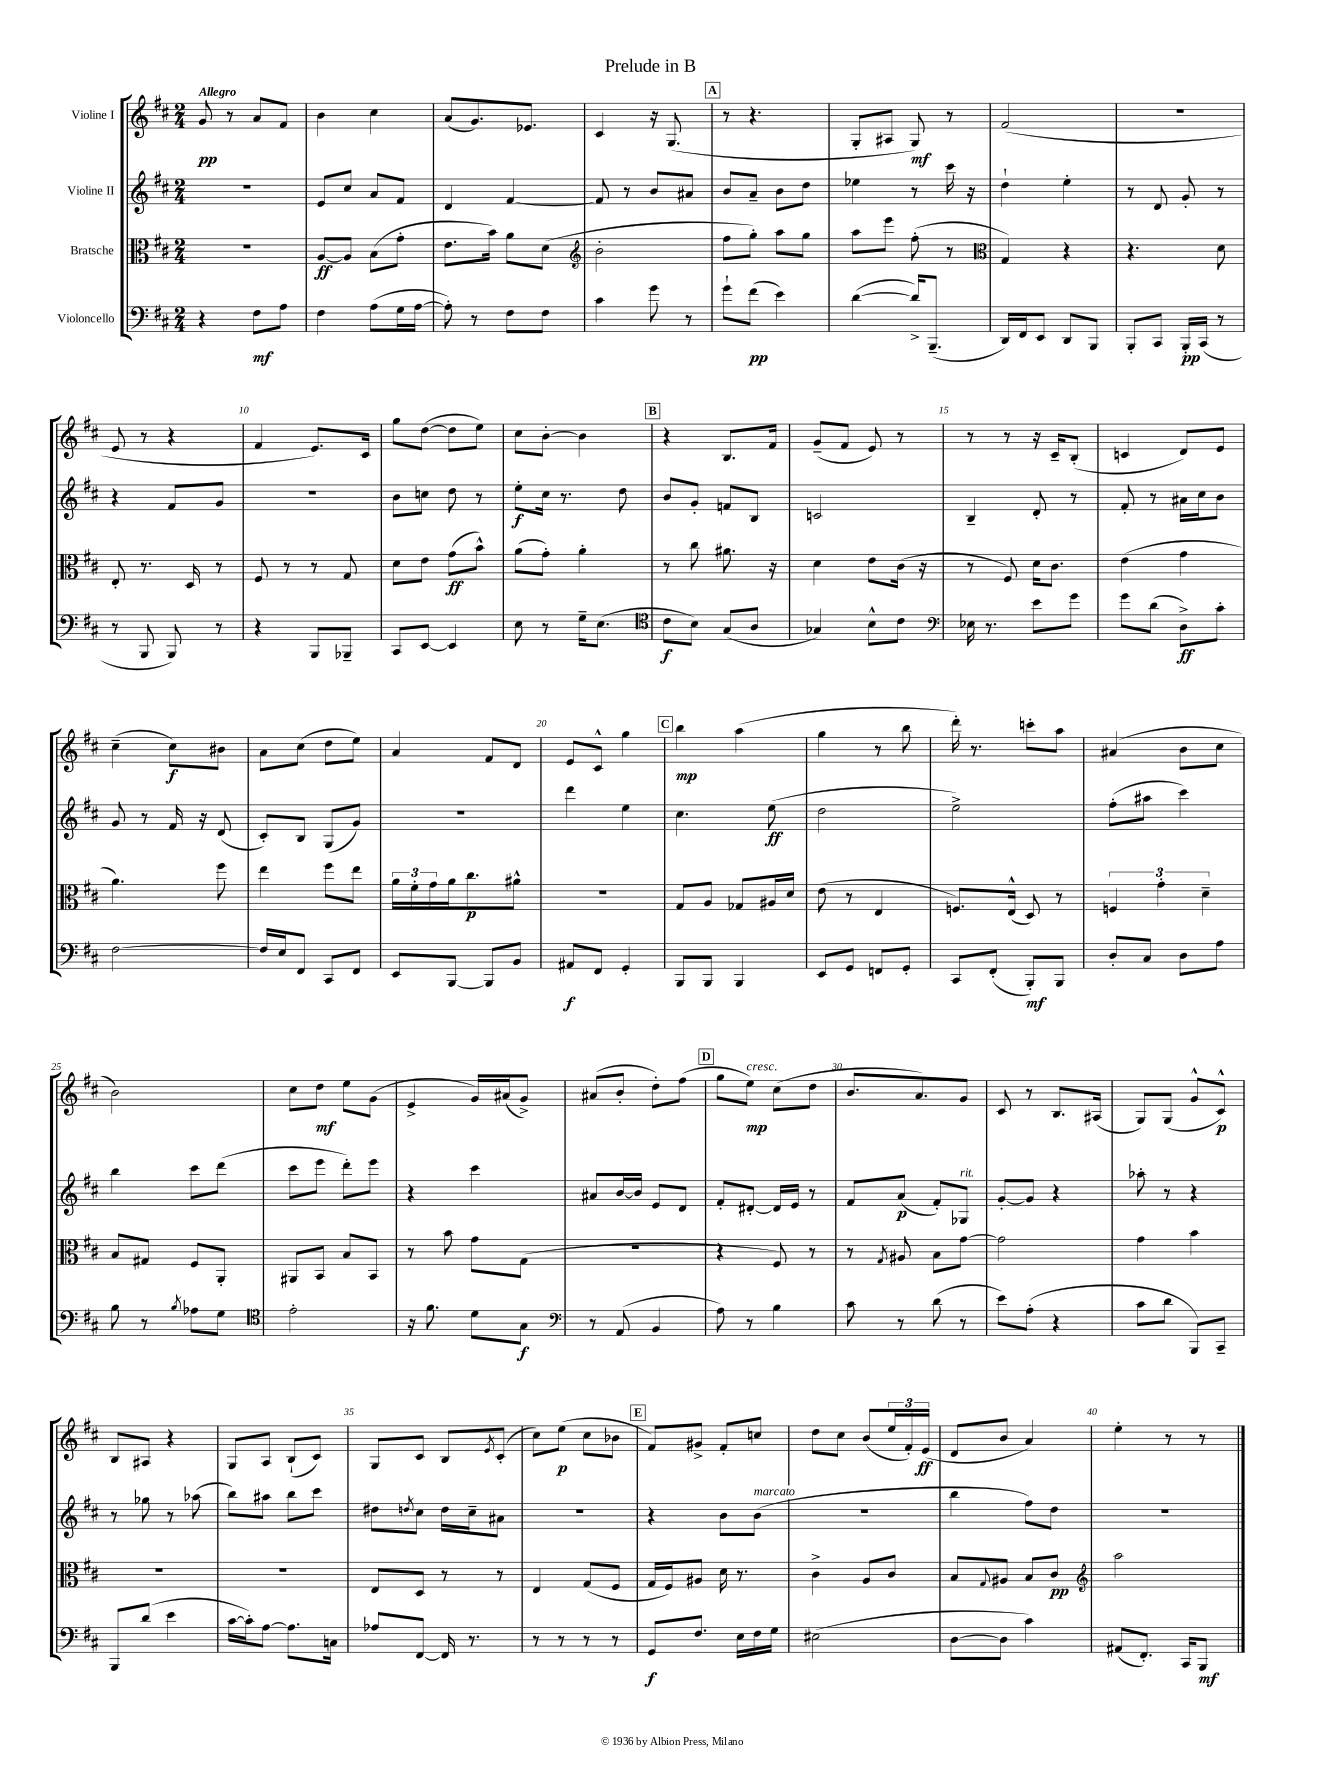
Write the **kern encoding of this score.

**kern	**dynam	**kern	**dynam	**kern	**dynam	**kern	**dynam
*part4	*part4	*part3	*part3	*part2	*part2	*part1	*part1
*staff4	*staff4	*staff3	*staff3	*staff2	*staff2	*staff1	*staff1
*I"Violoncello	*	*I"Bratsche	*	*I"Violine II	*	*I"Violine I	*
*clefF4	*	*clefC3	*	*clefG2	*	*clefG2	*
*k[f#c#]	*	*k[f#c#]	*	*k[f#c#]	*	*k[f#c#]	*
*M2/4	*	*M2/4	*	*M2/4	*	*M2/4	*
=1	=1	=1	=1	=1	=1	=1	=1
!	!	!	!	!	!	!LO:TX:a:B:t=Allegro	!
4r	.	2r	.	2r	.	8g/	pp
.	.	.	.	.	.	8r	.
8F#\L	mf	.	.	.	.	8a/L	.
8A\J	.	.	.	.	.	8f#/J	.
=2	=2	=2	=2	=2	=2	=2	=2
4F#\	.	[8A/L	ff	8e/L	.	4b\	.
.	.	8A/J]	.	8cc#/J	.	.	.
(8A\L	.	(8B\L	.	8a/L	.	4cc#\	.
16G\L	.	8g'\J	.	8f#/J	.	.	.
[16A\JJ	.	.	.	.	.	.	.
=3	=3	=3	=3	=3	=3	=3	=3
8A'\])	.	8.e\L	.	4d/	.	(8a/L	.
8r	.	.	.	.	.	8.g/)	.
.	.	16b\Jk)	.	.	.	.	.
8F#\L	.	8a\L	.	[4f#/	.	.	.
.	.	.	.	.	.	8.e-X/J	.
8F#\J	.	(8d\J	.	.	.	.	.
=4	=4	=4	=4	=4	=4	=4	=4
*	*	*clefG2	*	*	*	*	*
4c#\	.	2b'\	.	8f#/]	.	4c#/	.
.	.	.	.	8r	.	.	.
8g\	.	.	.	8b/L	.	16r	.
.	.	.	.	.	.	(8.G/	.
8r	.	.	.	8a#X/J	.	.	.
!!LO:REH:place=s1:t=A
=5	=5	=5	=5	=5	=5	=5	=5
8g`\L	.	8ff#\L	.	8b/L	.	8r	.
(8f#\J	pp	8gg'\J)	.	8a~/J	.	4.r	.
4e\)	.	8aa\L	.	8b\L	.	.	.
.	.	8gg\J	.	8dd\J	.	.	.
=6	=6	=6	=6	=6	=6	=6	=6
([4d\	.	8aa\L	.	4ee-X\	.	8G'/L	.
.	.	8eee\J	.	.	.	8A#X/J	.
16d^/KL])	.	(8ff#'\	.	8r	.	8G/)	mf
(8.BBB~/J	.	.	.	.	.	.	.
.	.	8r	.	16ccc#\	.	8r	.
.	.	.	.	16r	.	.	.
=7	=7	=7	=7	=7	=7	=7	=7
*	*	*clefC3	*	*	*	*	*
16DD/LL)	.	4G/)	.	4dd`\	.	(2f#/	.
16FF#/J	.	.	.	.	.	.	.
8EE/J	.	.	.	.	.	.	.
8DD/L	.	4r	.	4ee'\	.	.	.
8BBB/J	.	.	.	.	.	.	.
=8	=8	=8	=8	=8	=8	=8	=8
8BBB'/L	.	4.r	.	8r	.	2r	.
8CC#/J	.	.	.	8d/	.	.	.
16BBB'/LL	pp	.	.	8g'/	.	.	.
(16CC#/JJ	.	.	.	.	.	.	.
8r	.	8d\	.	8r	.	.	.
!!LO:LB:g=z
=9	=9	=9	=9	=9	=9	=9	=9
8r	.	8E'/	.	4r	.	8e/	.
8BBB/	.	8.r	.	.	.	8r	.
8BBB/)	.	.	.	8f#/L	.	4r	.
.	.	16D/	.	.	.	.	.
8r	.	8r	.	8g/J	.	.	.
=10	=10	=10	=10	=10	=10	=10	=10
4r	.	8F#/	.	2r	.	4f#/	.
.	.	8r	.	.	.	.	.
8BBB/L	.	8r	.	.	.	8.e/L)	.
8BBB-X~/J	.	8G/	.	.	.	.	.
.	.	.	.	.	.	16c#/Jk	.
=11	=11	=11	=11	=11	=11	=11	=11
8CC#/L	.	8d\L	.	8b\L	.	8gg\L	.
[8EE/J	.	8e\J	.	8ccn\J	.	([8dd\J	.
4EE/]	.	(8g\L	ff	8dd\	.	8dd\L]	.
.	.	8b^^\J)	.	8r	.	8ee\J)	.
=12	=12	=12	=12	=12	=12	=12	=12
8E\	.	(8a\L	.	8ee'\L	f	8cc#\L	.
8r	.	8g'\J)	.	16cc#\Jk	.	[8b'\J	.
.	.	.	.	8.r	.	.	.
16G~\KL	.	4a'\	.	.	.	4b\]	.
(8.E\J	.	.	.	.	.	.	.
.	.	.	.	8dd\	.	.	.
!!LO:REH:place=s1:t=B
=13	=13	=13	=13	=13	=13	=13	=13
*clefC4	*	*	*	*	*	*	*
8c#\L	f	8r	.	8b/L	.	4r	.
8B\J)	.	8cc#\	.	8g'/J	.	.	.
(8G/L	.	8.a#X\	.	8fn/L	.	8.B/L	.
8A/J	.	.	.	8B/J	.	.	.
.	.	16r	.	.	.	16f#/Jk	.
=14	=14	=14	=14	=14	=14	=14	=14
4G-X/)	.	4d\	.	2cn/	.	(8g~/L	.
.	.	.	.	.	.	8f#/J	.
8B^^\L	.	8e\L	.	.	.	8e/)	.
8c#\J	.	(16c#\Jk	.	.	.	8r	.
.	.	16r	.	.	.	.	.
=15	=15	=15	=15	=15	=15	=15	=15
*clefF4	*	*	*	*	*	*	*
16E-X\	.	8r	.	4B~/	.	8r	.
8.r	.	.	.	.	.	.	.
.	.	8F#/)	.	.	.	8r	.
8e\L	.	16d\KL	.	8d'/	.	16r	.
.	.	8.c#\J	.	.	.	16c#~/KL	.
8g\J	.	.	.	8r	.	(8B'/J	.
=16	=16	=16	=16	=16	=16	=16	=16
8g\L	.	(4e\	.	8f#'/	.	4cn/	.
(8d\J	.	.	.	8r	.	.	.
8D^\L)	ff	4g\	.	16a#X\LL	.	8d/L)	.
.	.	.	.	16cc#\J	.	.	.
8c#'\J	.	.	.	8b\J	.	8e/J	.
!!LO:LB:g=z
=17	=17	=17	=17	=17	=17	=17	=17
[2F#\	.	4.a\)	.	8g/	.	(4cc#~\	.
.	.	.	.	8r	.	.	.
.	.	.	.	16f#/	.	8cc#\L)	f
.	.	.	.	16r	.	.	.
.	.	8ff#\	.	(8d/	.	8b#X\J	.
=18	=18	=18	=18	=18	=18	=18	=18
16F#/LL]	.	4ee\	.	8c#'/L)	.	8a\L	.
16E/J	.	.	.	.	.	.	.
8FF#/J	.	.	.	8B/J	.	(8cc#\J	.
8CC#/L	.	8ff#\L	.	(8G/L	.	8dd\L	.
8FF#/J	.	8ee\J	.	8g/J)	.	8ee\J)	.
=19	=19	=19	=19	=19	=19	=19	=19
8EE/L	.	24a\LL	.	2r	.	4a/	.
.	.	24f#'\	.	.	.	.	.
.	.	24g\	.	.	.	.	.
[8BBB/J	.	16a\J	.	.	.	.	.
.	.	8.cc#\	p	.	.	.	.
8BBB/L]	.	.	.	.	.	8f#/L	.
8BB/J	.	8a#X^^\J	.	.	.	8d/J	.
=20	=20	=20	=20	=20	=20	=20	=20
8AA#X/L	f	2r	.	4ddd\	.	8e/L	.
8FF#/J	.	.	.	.	.	8c#^^/J	.
4GG'/	.	.	.	4ee\	.	4gg\	.
!!LO:REH:place=s1:t=C
=21	=21	=21	=21	=21	=21	=21	=21
8BBB/L	.	8G/L	.	4.cc#\	.	4bb\	mp
8BBB/J	.	8A/J	.	.	.	.	.
4BBB/	.	8G-X/L	.	.	.	(4aa\	.
.	.	16A#X/L	.	(8ee\	ff	.	.
.	.	16d/JJ	.	.	.	.	.
=22	=22	=22	=22	=22	=22	=22	=22
8EE/L	.	(8e\	.	2dd\	.	4gg\	.
8GG/J	.	8r	.	.	.	.	.
8FFn/L	.	4E/	.	.	.	8r	.
8GG'/J	.	.	.	.	.	8bb\	.
=23	=23	=23	=23	=23	=23	=23	=23
8CC#/L	.	8.Fn/L)	.	2ee^\)	.	16ddd'\)	.
.	.	.	.	.	.	8.r	.
(8FF#'/J	.	.	.	.	.	.	.
.	.	(16E^^/Jk	.	.	.	.	.
8BBB'/L)	mf	8D/)	.	.	.	8cccn'\L	.
8BBB/J	.	8r	.	.	.	8aa\J	.
=24	=24	=24	=24	=24	=24	=24	=24
8D'/L	.	6Fn/	.	(8ff#'\L	.	(4a#X/	.
8C#/J	.	.	.	8aa#X\J	.	.	.
.	.	6g'\	.	.	.	.	.
8D\L	.	.	.	4ccc#\)	.	8b\L	.
.	.	6d~\	.	.	.	.	.
8A\J	.	.	.	.	.	8cc#\J	.
!!LO:LB:g=z
=25	=25	=25	=25	=25	=25	=25	=25
8B\	.	8B/L	.	4bb\	.	2b\)	.
8r	.	8G#X/J	.	.	.	.	.
8qB/	.	.	.	.	.	.	.
8A-X\L	.	8F#/L	.	8ccc#\L	.	.	.
8G\J	.	8AA'/J	.	(8ddd\J	.	.	.
=26	=26	=26	=26	=26	=26	=26	=26
*clefC4	*	*	*	*	*	*	*
2e'\	.	8AA#X/L	.	8ccc#\L	.	8cc#\L	.
.	.	8BB/J	.	8eee\J	.	8dd\J	mf
.	.	8B/L	.	8ddd'\L)	.	8ee\L	.
.	.	8BB/J	.	8eee\J	.	(8g\J	.
=27	=27	=27	=27	=27	=27	=27	=27
16r	.	8r	.	4r	.	4e^/	.
8.f#\	.	.	.	.	.	.	.
.	.	8b\	.	.	.	.	.
8d\L	.	8g\L	.	4ccc#\	.	16g/LL)	.
.	.	.	.	.	.	(16a#X/J	.
8G\J	f	(8G\J	.	.	.	8g^/J)	.
=28	=28	=28	=28	=28	=28	=28	=28
*clefF4	*	*	*	*	*	*	*
8r	.	2r	.	8a#X/L	.	(8a#X/L	.
(8AA/	.	.	.	[16b/L	.	8b'/J	.
.	.	.	.	16b/JJ]	.	.	.
4BB/	.	.	.	8e/L	.	8dd'\L)	.
.	.	.	.	8d/J	.	(8ff#\J	.
!!LO:REH:place=s1:t=D
=29	=29	=29	=29	=29	=29	=29	=29
8A\)	.	4r	.	8f#'/L	.	8gg\L	.
!	!	!	!	!	!	!LO:TX:a:i:t=cresc.	!
8r	.	.	.	[8d#X'/J	.	8ee\J)	mp
4B\	.	8F#/)	.	16d#/LL]	.	(8cc#\L	.
.	.	.	.	16e/JJ	.	.	.
.	.	8r	.	8r	.	8dd\J	.
=30	=30	=30	=30	=30	=30	=30	=30
8c#\	.	8r	.	8f#/L	.	8.b/L	.
.	.	8qG/	.	.	.	.	.
8r	.	8A#X/	.	(8a/J	p	.	.
.	.	.	.	.	.	8.a/)	.
(8d\	.	8B\L	.	8f#'/L)	.	.	.
!	!	!	!	!LO:TX:a:i:t=rit.	!	!	!
8r	.	[8g\J	.	8G-X/J	.	8g/J	.
=31	=31	=31	=31	=31	=31	=31	=31
8e\L)	.	2g\]	.	[8g'/L	.	8c#/	.
(8A'\J	.	.	.	8g/J]	.	8r	.
4r	.	.	.	4r	.	8.B/L	.
.	.	.	.	.	.	(16A#X/Jk	.
=32	=32	=32	=32	=32	=32	=32	=32
8c#\L	.	4g\	.	8aa-X'\	.	8G/L)	.
8d\J	.	.	.	8r	.	(8G/J	.
8BBB/L)	.	4b\	.	4r	.	8g^^/L	.
8CC#~/J	.	.	.	.	.	8c#^^/J)	p
!!LO:LB:g=z
=33	=33	=33	=33	=33	=33	=33	=33
8BBB/L	.	2r	.	8r	.	8B/L	.
(8d/J	.	.	.	8gg-X\	.	8A#X/J	.
4e\	.	.	.	8r	.	4r	.
.	.	.	.	(8aa-X\	.	.	.
=34	=34	=34	=34	=34	=34	=34	=34
[16c#\LL	.	2r	.	8bb\L)	.	8G/L	.
16c#'\J])	.	.	.	.	.	.	.
[8A\J	.	.	.	8aa#X\J	.	8A/J	.
8.A\L]	.	.	.	8bb\L	.	(8B`/L	.
.	.	.	.	8ccc#\J	.	8c#/J)	.
16Cn\Jk	.	.	.	.	.	.	.
=35	=35	=35	=35	=35	=35	=35	=35
8A-X/L	.	8E/L	.	8dd#X\L	.	8G/L	.
.	.	.	.	8qddn/	.	.	.
[8FF#/J	.	8D/J	.	8cc#\J	.	8c#/J	.
16FF#/]	.	8r	.	16dd\LL	.	8B/L	.
8.r	.	.	.	16cc#~\J	.	.	.
.	.	.	.	.	.	8qe/	.
.	.	8r	.	8a#X\J	.	(8c#'/J	.
=36	=36	=36	=36	=36	=36	=36	=36
8r	.	4E/	.	2r	.	8cc#\L)	.
8r	.	.	.	.	.	(8ee\J	p
8r	.	(8G/L	.	.	.	8cc#\L	.
8r	.	8F#/J	.	.	.	8b-X\J	.
!!LO:REH:place=s1:t=E
=37	=37	=37	=37	=37	=37	=37	=37
8GG/L	f	16G/LL	.	4r	.	8f#/L)	.
.	.	16F#/J)	.	.	.	.	.
8.F#/J	.	8A#X/J	.	.	.	8g#X^/J	.
.	.	16d\	.	8b\L	.	8f#'/L	.
16E\LL	.	8.r	.	.	.	.	.
!	!	!	!	!LO:TX:a:i:t=marcato	!	!	!
16F#\	.	.	.	(8b\J	.	8ccn/J	.
16G\JJ	.	.	.	.	.	.	.
=38	=38	=38	=38	=38	=38	=38	=38
(2E#X\	.	4c#^\	.	2r	.	8dd\L	.
.	.	.	.	.	.	8cc#\J	.
.	.	8A/L	.	.	.	(8b/L	.
.	.	8c#/J	.	.	.	24ee/L	.
.	.	.	.	.	.	24f#'/)	.
.	.	.	.	.	.	(24e/JJ	ff
=39	=39	=39	=39	=39	=39	=39	=39
[8D\L	.	8B/L	.	4bb\	.	8d/L	.
.	.	8qqG/	.	.	.	.	.
8D\J]	.	8A#X/J	.	.	.	8b/J	.
4c#\)	.	8B/L	.	8ff#\L)	.	4a/)	.
.	.	8c#/J	pp	8dd\J	.	.	.
=40	=40	=40	=40	=40	=40	=40	=40
*	*	*clefG2	*	*	*	*	*
(8AA#X/L	.	2aa\	.	2r	.	4ee'\	.
8.FF#'/J)	.	.	.	.	.	.	.
.	.	.	.	.	.	8r	.
16CC#/KL	.	.	.	.	.	.	.
8BBB/J	mf	.	.	.	.	8r	.
==	==	==	==	==	==	==	==
*-	*-	*-	*-	*-	*-	*-	*-
